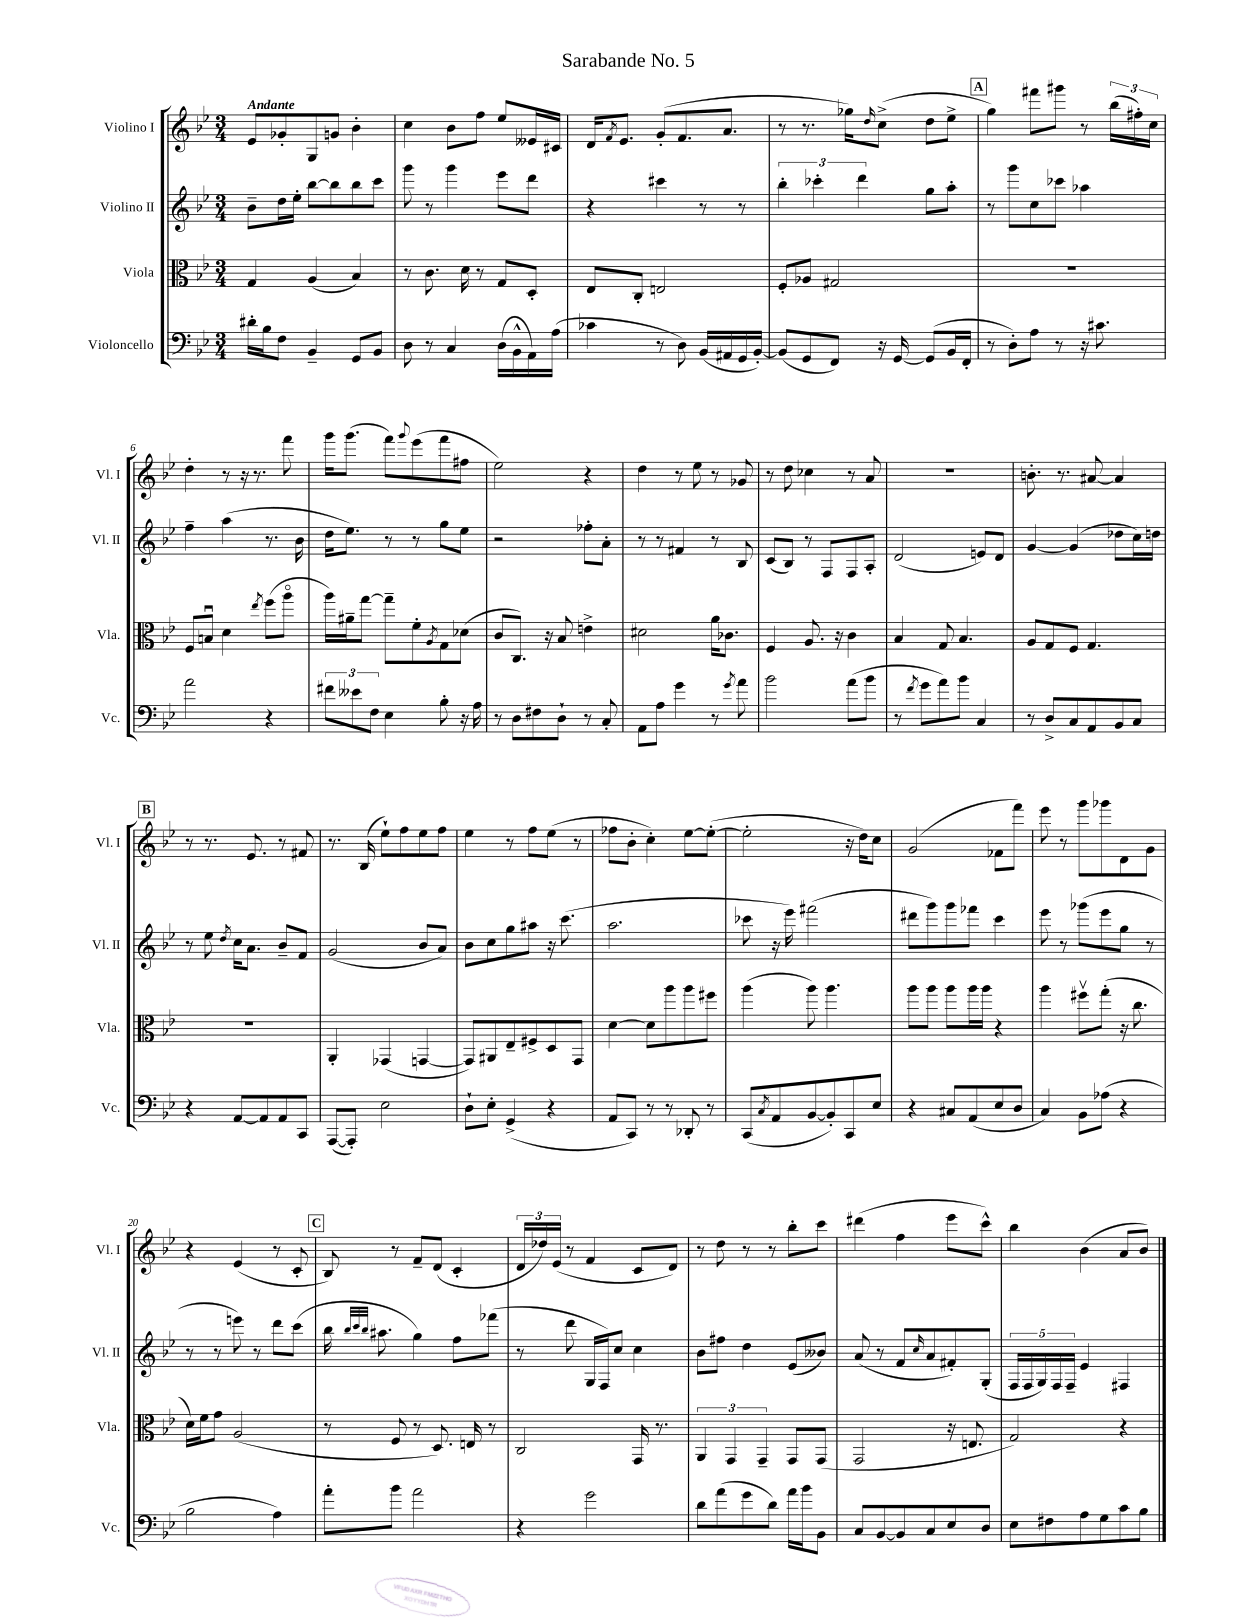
\header { title = "Sarabande No. 5" }
<<
\new StaffGroup <<
\new Staff = "s0" \with { instrumentName = "Violino I" shortInstrumentName = "Vl. I" } {
    \clef treble \key bes \major \numericTimeSignature \time 3/4 \tempo "Andante"
    ees'8 ges'8-. g8 g'8 bes'4-. |
    c''4 bes'8 f''8 ees''8 eeses'16 cis'16 |
    d'16 \acciaccatura { f'8 } ees'8. g'8-.( f'8. a'8. |
    r8 r8. ges''16) \grace { d''16 } c''8->( d''8 ees''8-> |
    \mark \markup { \box "A" } g''4) fis'''8 gis'''8 r8 \tuplet 3/2 { bes''16( fis''16-.) c''16 } |
    d''4-. r8 r16 r8. f'''8 |
    g'''16 g'''8.( f'''8) \appoggiatura { g'''8 } ees'''8( f'''8 fis''8 |
    ees''2) r4 |
    d''4 r8 ees''8 r8 ges'8 |
    r8 d''8 ces''4 r8 a'8 |
    R2. |
    b'8.-. r8. ais'8~ ais'4 |
    \mark \markup { \box "B" } r8 r8. ees'8. r8 fis'8 |
    r8. bes16( ees''8-!) f''8 ees''8 f''8 |
    ees''4 r8 f''8 ees''8( r8 |
    fes''8 bes'8-. c''4-.) ees''8~ ees''8~-.( |
    ees''2-. r16 d''16) c''8 |
    g'2( fes'8 f'''8) |
    ees'''8 r8 g'''8 ges'''8 d'8 g'8 |
    r4 ees'4( r8 c'8-. |
    \mark \markup { \box "C" } bes8) r8 f'8-- d'8( c'4-. |
    \tuplet 3/2 { d'16 des''16) ees'16( } r8 f'4 c'8 d'8) |
    r8 d''8 r8 r8 bes''8-. c'''8 |
    dis'''4( f''4 ees'''8 c'''8-^) |
    bes''4 bes'4( a'8 bes'8) \bar "|." |
}
\new Staff = "s1" \with { instrumentName = "Violino II" shortInstrumentName = "Vl. II" } {
    \clef treble \key bes \major \numericTimeSignature \time 3/4
    bes'8-- d''16 ees''16-. bes''8~ bes''8 bes''8 c'''8 |
    g'''8 r8 g'''4 ees'''8 d'''8 |
    r4 cis'''4 r8 r8 |
    \tuplet 3/2 { bes''4-. ces'''4-. d'''4 } g''8 a''8-. |
    \mark \markup { \box "A" } r8 g'''8 c''8 ces'''8 aes''4 |
    f''4-- a''4( r8. bes'16 |
    d''16 ees''8.) r8 r8 g''8 ees''8 |
    r2 fes''8-. a'8-. |
    r8 r8 fis'4 r8 bes8 |
    c'8( bes8) r8 f8 f8 a8-. |
    d'2( e'8) d'8 |
    g'4~ g'4( des''8 c''16) d''16 |
    \mark \markup { \box "B" } r8 ees''8 \acciaccatura { d''8 } c''16 a'8. bes'8-- f'8 |
    g'2( bes'8 a'8) |
    bes'8 c''8 g''8 ais''8 r16 c'''8.( |
    a''2. |
    ces'''8 r16 ees'''16) fis'''2( |
    dis'''8 g'''8) g'''8 fes'''8 c'''4 |
    ees'''8 r8 ges'''8( ees'''8 g''8 r8 |
    r8 r8 e'''8) r8 d'''8 c'''8( |
    \mark \markup { \box "C" } bes''16 \grace { bes''32 c'''32 bes''32 } ais''8. g''4) f''8 fes'''8( |
    r8 d'''8 g16 f16) c''8 c''4 |
    bes'8 fis''8 d''4 ees'8( beses'8) |
    a'8( r8 f'8 \grace { c''16 } a'8 fis'8-.) g8-.( |
    \tuplet 5/4 { f16 f16 g16) f16 f16-- } ees'4 fis4 \bar "|." |
}
\new Staff = "s2" \with { instrumentName = "Viola" shortInstrumentName = "Vla." } {
    \clef alto \key bes \major \numericTimeSignature \time 3/4
    g4 a4( bes4) |
    r8 c'8. d'16 r8 g8 d8-. |
    ees8 c8-. e2 |
    f8-. aes8 gis2 |
    \mark \markup { \box "A" } R2. |
    f8 b8\downbow d'4 \acciaccatura { ees''8 } f''8( a''8\flageolet |
    a''16) ais'16-- g''8~ g''8-- f'8-. \acciaccatura { a8 } g8 des'8( |
    c'8 c8.) r16 bes8 e'4-> |
    dis'2 a'16 ces'8. |
    f4 a8. r16 c'4 |
    bes4 g8 bes4. |
    a8 g8 f8 g4. |
    \mark \markup { \box "B" } R2. |
    a,4-. ges,4( g,4~ |
    g,8) ais,8 ees8-- fis8-> d8 g,8 |
    d'4~ d'8 a''8 a''8 fis''8 |
    a''4( a''8) a''4. |
    a''8 a''8 a''8 a''16 a''16 r4 |
    a''4 fis''8\upbow g''8-.( r16 c''8. |
    d'16) f'16 g'8 a2( |
    \mark \markup { \box "C" } r8 f8 r8 d8.) e16 r8 |
    c2 g,16 r8. |
    \tuplet 3/2 { a,4 g,4 g,4-- } g,8 g,8( |
    g,2 r16 e8. |
    g2) r4 \bar "|." |
}
\new Staff = "s3" \with { instrumentName = "Violoncello" shortInstrumentName = "Vc." } {
    \clef bass \key bes \major \numericTimeSignature \time 3/4
    dis'16-. bes16 f8 bes,4-- g,8 bes,8 |
    d8 r8 c4 d16( bes,16-^ a,16) a16( |
    ces'4 r8 d8) bes,16( ais,16 g,16 bes,16~-.) |
    bes,8( g,8 f,8) r16 g,16~ g,8( bes,16 f,16-. |
    \mark \markup { \box "A" } r8 d8-.) a8 r8 r16 cis'8. |
    a'2 r4 |
    \tuplet 3/2 { fis'8 eeses'8 f8 } ees4 bes8-. r16 a16 |
    r8 d8 fis8 d8-! r8 c8-. |
    a,8 a8 g'4 r8 \acciaccatura { g'8 } a'8 |
    bes'2 a'8( bes'8 |
    r8 \acciaccatura { f'8 } g'8 a'8) bes'8 c4 |
    r8 d8-> c8 a,8 bes,8 c8 |
    \mark \markup { \box "B" } r4 a,8~ a,8 a,8 c,8 |
    a,,8~( a,,8-.) ees2 |
    d8-! ees8-. g,4->( r4 |
    a,8 c,8) r8 r8 des,8-. r8 |
    c,8( \acciaccatura { c8 } a,8 bes,8~ bes,8-.) c,8 ees8 |
    r4 cis8 a,8( ees8 d8 |
    c4) bes,8 aes8( r4 |
    bes2 a4) |
    \mark \markup { \box "C" } a'8-. bes'8 a'2 |
    r4 g'2 |
    d'8 a'8( g'8 d'8) a'16 bes'16 bes,8 |
    c8 bes,8~ bes,8 c8 ees8 d8 |
    ees8 fis8 a8 g8 c'8 bes8 \bar "|." |
}
>>
>>
